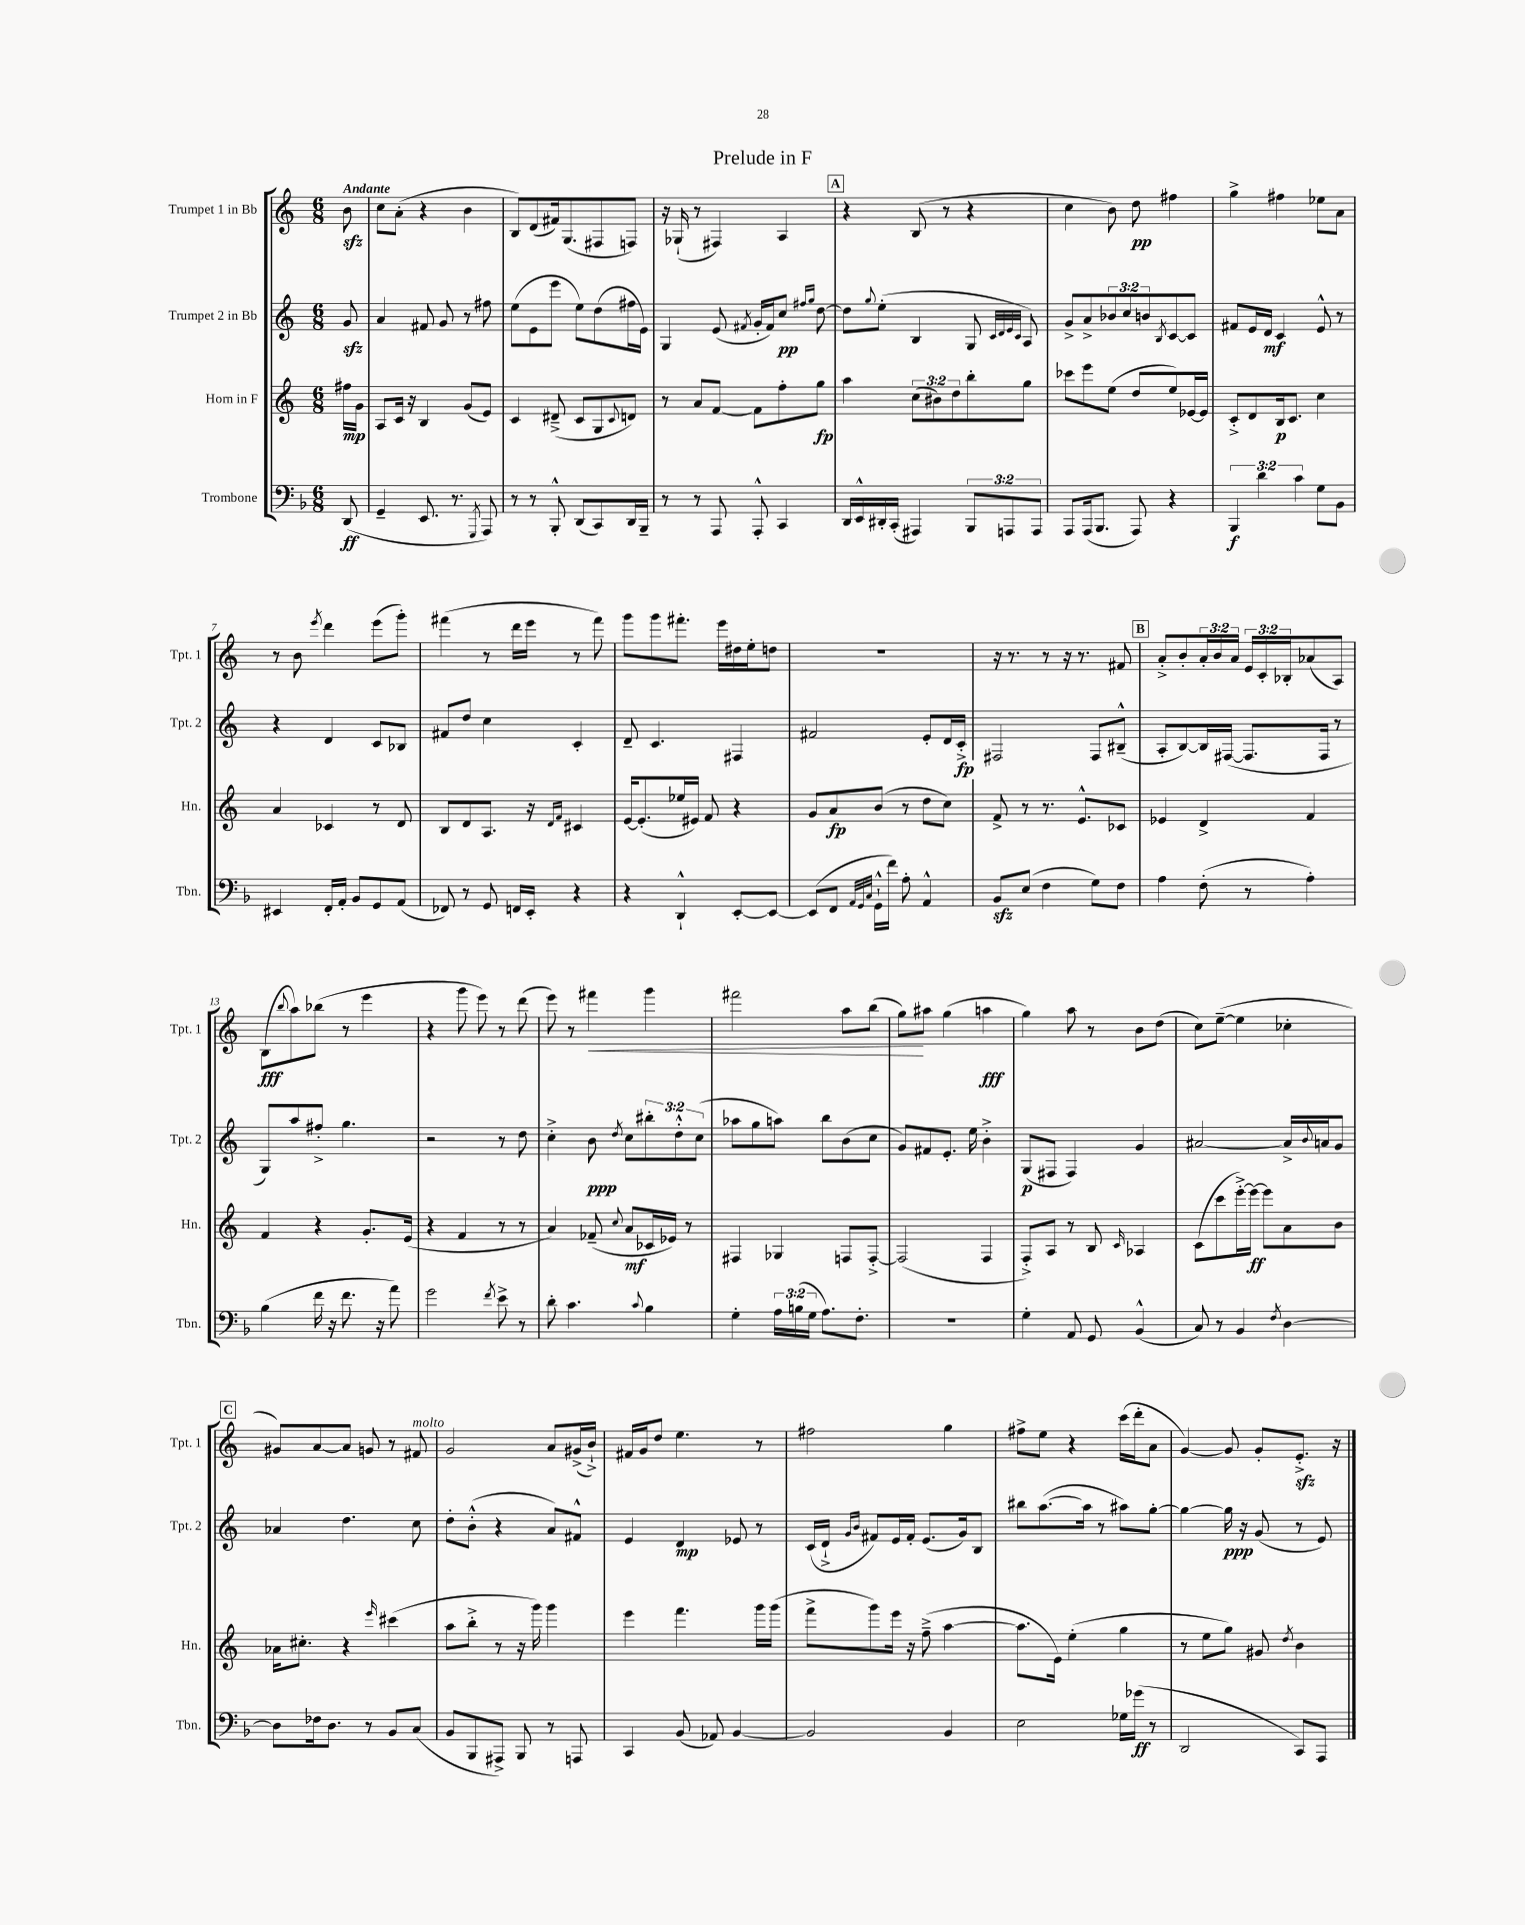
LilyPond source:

\header { title = "Prelude in F" }
<<
\new StaffGroup <<
\new Staff = "s0" \with { instrumentName = "Trumpet 1 in Bb" shortInstrumentName = "Tpt. 1" } {
    \clef treble \key c \major \numericTimeSignature \time 6/8 \override Staff.TupletNumber.text = #tuplet-number::calc-fraction-text \partial 8 \tempo "Andante"
    b'8\sfz |
    c''8 a'8-.( r4 b'4 |
    b8) d'8( fis'16) g8.( fis8 f8) |
    r16 ges16-!( r8 fis4) a4 |
    \mark \markup { \box "A" } r4 b8( r8 r4 |
    c''4 b'8) d''8\pp fis''4 |
    g''4-> fis''4 ees''8 a'8 |
    r8 b'8 \acciaccatura { e'''8 } d'''4 e'''8( g'''8-.) |
    fis'''4( r8 d'''16 e'''16 r8 fis'''8) |
    g'''8 g'''8 fis'''8.-. e'''16 dis''16 e''16-. d''8 |
    R2. |
    r16 r8. r8 r16 r8. fis'8 |
    \mark \markup { \box "B" } a'8-.-> b'8-. \tuplet 3/2 { a'16-. b'16 a'16 } \tuplet 3/2 { e'16 c'16-. bes16-. } aes'8( a8) |
    b8\fff( \appoggiatura { b''8 } a''8) bes''8( r8 e'''4 |
    r4 g'''8 e'''8) r8 d'''8( |
    e'''8) r8 fis'''4\< g'''4 |
    fis'''2 a''8 b''8( |
    g''8\!) ais''8 g''4( a''4\fff |
    g''4) a''8 r8 b'8 d''8( |
    c''8) e''8~--( e''4 ces''4-. |
    \mark \markup { \box "C" } gis'8) a'8~ a'8 g'8 r8 fis'8^\markup { \italic "molto" } |
    g'2 a'8 gis'16->( b'16-!->) |
    fis'16 g'16 d''8 e''4. r8 |
    fis''2 g''4 |
    fis''8-> e''8 r4 c'''16( d'''16-. a'8 |
    g'4~) g'8 g'8-. e'8.-.->\sfz r16 \bar "|." |
}
\new Staff = "s1" \with { instrumentName = "Trumpet 2 in Bb" shortInstrumentName = "Tpt. 2" } {
    \clef treble \key c \major \numericTimeSignature \time 6/8 \override Staff.TupletNumber.text = #tuplet-number::calc-fraction-text \partial 8
    g'8\sfz |
    a'4 fis'8 g'8 r8 fis''8 |
    e''8( e'8 e'''8 e''8) d''8( fis''16 e'16) |
    g4 e'8( \acciaccatura { fis'8 } g'16-. fis'16) c''8\pp \grace { fis''16 g''16 } d''8~ |
    \mark \markup { \box "A" } d''8 \appoggiatura { g''8 } e''8-.( b4 g8 \grace { c'32 d'32 e'32 c'32 } a8) |
    g'8-> a'8-> \tuplet 3/2 { bes'8 c''8 b'8 } \acciaccatura { b8 } c'8~ c'8 |
    fis'8 e'16 d'16\mf c'4 e'8-^ r8 |
    r4 d'4 c'8 bes8 |
    fis'8 d''8 c''4 c'4-. |
    d'8-- c'4. fis4 |
    fis'2 e'8-. d'16 c'16-.->\fp |
    fis2 fis8 bis8---^( |
    \mark \markup { \box "B" } a8-. b8~) b16 fis16~( fis8. fis16 r8 |
    g8) a''8 fis''8-.-> g''4. |
    r2 r8 d''8 |
    c''4-.-> b'8\ppp \acciaccatura { d''8 } c''8 \tuplet 3/2 { bis''8-. d''8-.-^ c''8( } |
    aes''8 g''8 a''8) b''8 b'8( c''8 |
    g'8) fis'8 e'8.-. e''16 b'4-.-> |
    g8\p( fis8 fis4) g'4 |
    ais'2~ ais'16-> \appoggiatura { b'8 } a'16 g'8 |
    \mark \markup { \box "C" } aes'4 d''4. c''8 |
    d''8-. b'8-.-^( r4 a'8) fis'8-^ |
    e'4 d'4\mp ees'8 r8 |
    c'16( d'16-!-> \grace { g'16 b'16 } fis'8) e'16 fis'16-. e'8.( g'16) b8 |
    bis''8 a''8.~( a''16 r8 ais''8) g''8~-. |
    g''4~ g''16\ppp r16 g'8( r8 e'8) \bar "|." |
}
\new Staff = "s2" \with { instrumentName = "Horn in F" shortInstrumentName = "Hn." } {
    \clef treble \key c \major \numericTimeSignature \time 6/8 \override Staff.TupletNumber.text = #tuplet-number::calc-fraction-text \partial 8
    fis''16\mp g'16 |
    a8 c'16 r16 b4 g'8( e'8) |
    c'4 dis'8--->( c'8 g8 \appoggiatura { c'8 } d'8) |
    r8 a'8 f'8~ f'8 f''8-. g''8\fp |
    \mark \markup { \box "A" } a''4 \tuplet 3/2 { c''8( bis'8) d''8 } b''8-. g''8 |
    ces'''8 e'''8 e''8( d''8 e''8) ees'16~ ees'16 |
    c'8-.-> d'8 b16\p c'8. c''4 |
    a'4 ces'4 r8 d'8 |
    b8 d'8 a8. r16 \grace { d'16 f'16 } cis'4 |
    e'16~ e'8.-.( ees''16 eis'16) f'8 r4 |
    g'8 a'8\fp b'8( r8 d''8 c''8) |
    f'8-> r8 r8. e'8.-^ ces'8 |
    \mark \markup { \box "B" } ees'4 d'4-> f'4 |
    f'4 r4 g'8.-. e'16( |
    r4 f'4 r8 r8 |
    a'4) fes'8--( \appoggiatura { c''8 } a'8\mf ces'16 ees'16) r8 |
    fis4 ges4 f8 f8~-.-> |
    f2( f4 |
    f8-.->) a8 r8 b8 \grace { c'16 } aes4 |
    c'8( c'''8 e'''16~-.->) e'''16~\ff e'''8 a'8 b'8 |
    \mark \markup { \box "C" } aes'16 cis''8.-. r4 \grace { e'''16 } cis'''4( |
    a''8 b''8-.-> r8 r16 g'''16) g'''4 |
    e'''4 f'''4. g'''16 g'''16( |
    f'''8-> g'''8) e'''16 r16 f''8--->( a''4~ |
    a''8. e'16) e''4-.( g''4 |
    r8 e''8 g''8) gis'8 \acciaccatura { d''8 } b'4 \bar "|." |
}
\new Staff = "s3" \with { instrumentName = "Trombone" shortInstrumentName = "Tbn." } {
    \clef bass \key f \major \numericTimeSignature \time 6/8 \override Staff.TupletNumber.text = #tuplet-number::calc-fraction-text \partial 8
    d,8\ff( |
    g,4-- e,8. r8. \acciaccatura { g,,8 } a,,8) |
    r8 r8 bes,,8-.-^ d,8( c,8) d,16 bes,,16-- |
    r8 r8 a,,8 a,,8-.-^ c,4 |
    \mark \markup { \box "A" } d,16 e,16-^ dis,16-. c,16-.( ais,,4) \tuplet 3/2 { bes,,8 a,,8 a,,8 } |
    a,,8 a,,16( bes,,8. a,,8) r4 |
    \tuplet 3/2 { bes,,4\f d'4 c'4 } g8 bes,8 |
    eis,4 f,16-. a,16-. bes,8 g,8 a,8( |
    fes,8) r8 g,8 f,16 e,16-. r4 |
    r4 d,4-!-^ e,8~-. e,8~ |
    e,8( f,8 \grace { a,32 g,32 c32 } g,16-!-^ f'16) a8-. a,4-^ |
    bes,8\sfz e8( f4 g8) f8 |
    \mark \markup { \box "B" } a4 f8-.( r8 a4-.) |
    bes4( f'16 r16 f'8. r16 a'8) |
    g'2 \acciaccatura { f'8 } e'8-> r8 |
    d'8-. c'4. \appoggiatura { c'8 } bes4 |
    g4-. \tuplet 3/2 { a16 b16( g16 } a8.) f8.-. |
    R2. |
    g4-. a,8 g,8 bes,4-^( |
    c8) r8 bes,4 \acciaccatura { f8 } d4~ |
    \mark \markup { \box "C" } d8 fes16 d8. r8 bes,8 c8( |
    bes,8 bes,,8 ais,,8->) bes,,8 r8 a,,8 |
    c,4 bes,8( aes,8) bes,4~ |
    bes,2 bes,4 |
    e2 ges16 ges'16\ff( r8 |
    d,2 c,8) a,,8 \bar "|." |
}
>>
>>
